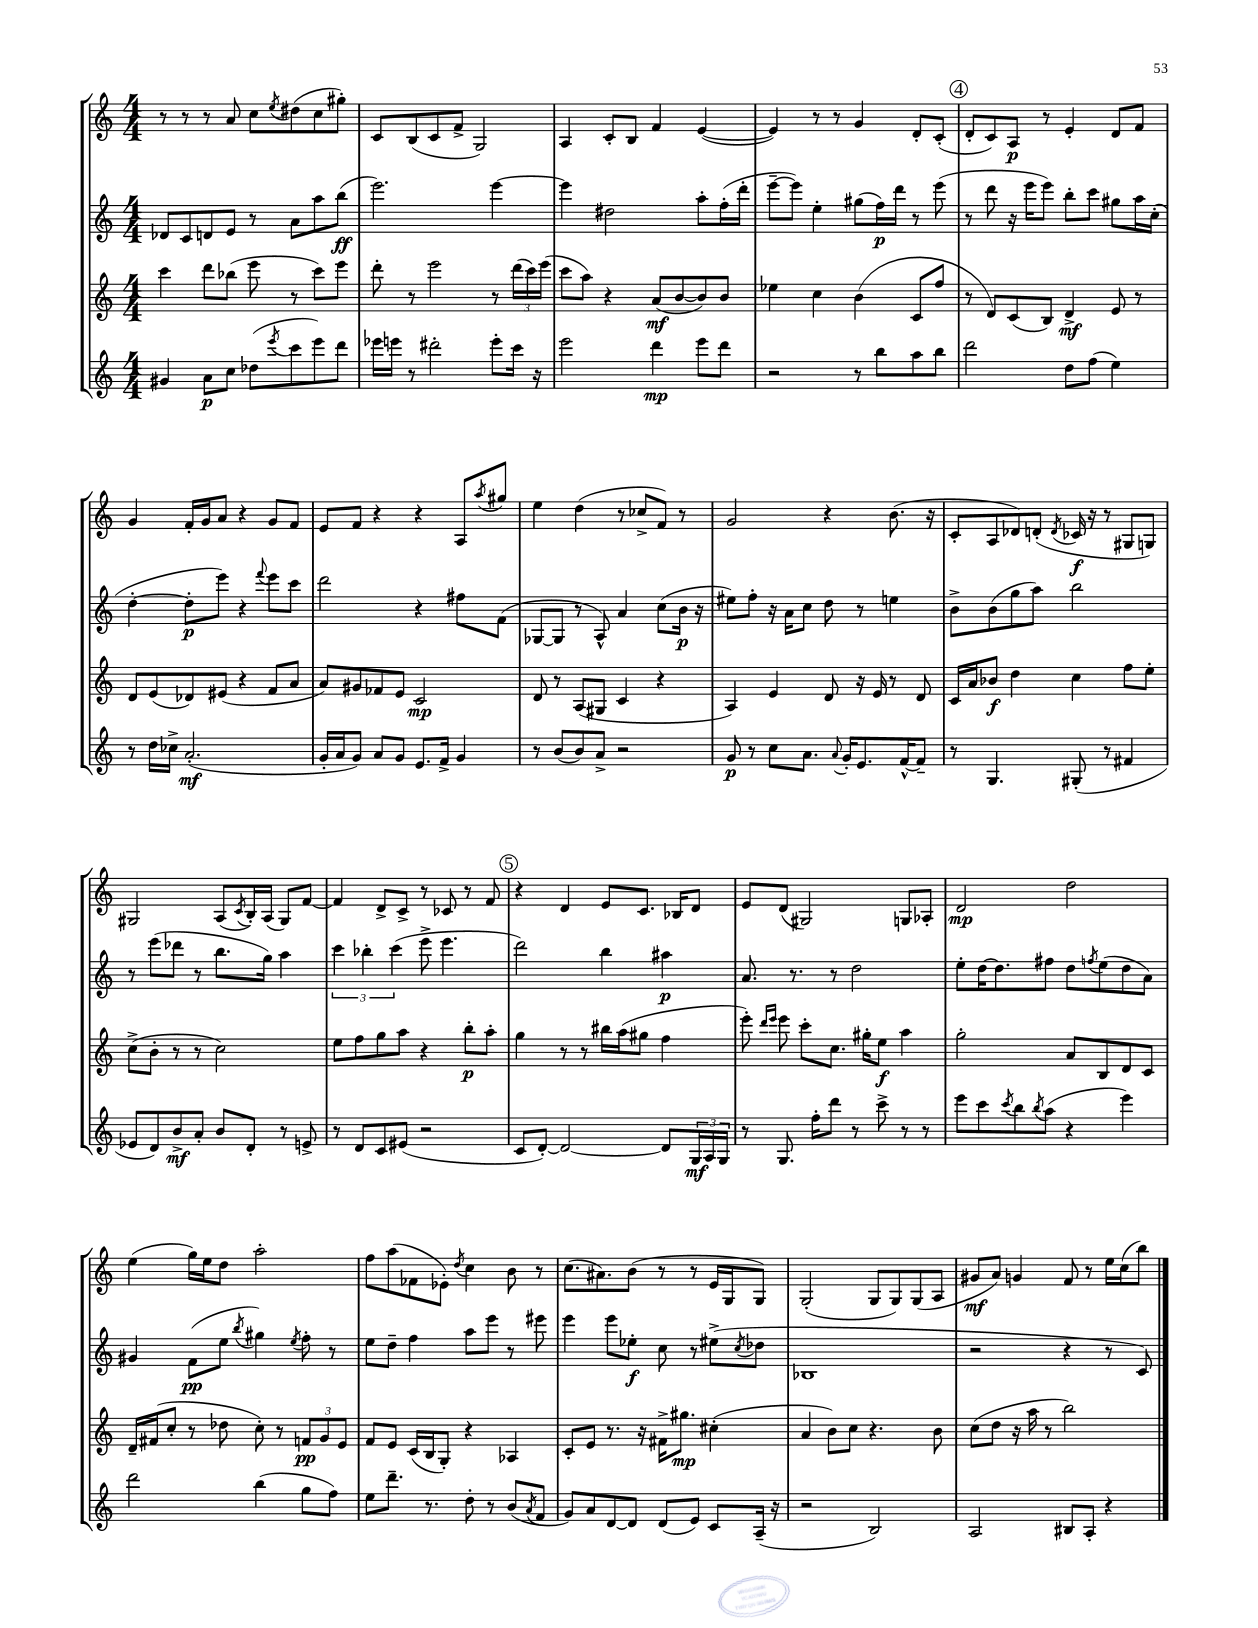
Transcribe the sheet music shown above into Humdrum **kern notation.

**kern	**kern	**kern	**kern
*staff4	*staff3	*staff2	*staff1
*clefG2	*clefG2	*clefG2	*clefG2
*k[]	*k[]	*k[]	*k[]
*M4/4	*M4/4	*M4/4	*M4/4
4g#	4ccc	8d-	8r
.	.	8c	8r
8a	8ddd	8d	8r
8cc	(8bb-	8e	8a
(8dd-	8eee	8r	8cc
8qeee	.	.	8qee
8ccc	8r	8a	(8dd#
8eee)	8ccc)	8aa	8cc
8ddd	8eee	(8bb	8gg#')
=	=	=	=
16eee-	8ddd'	2.eee)	8c
16eee	.	.	.
8r	8r	.	(8B
2ddd#'	2eee	.	8c
.	.	.	8f^
.	.	.	2G)
8eee'	8r	[4eee	.
16ccc	(24ddd	.	.
.	24ccc)	.	.
16r	.	.	.
.	(24eee	.	.
=	=	=	=
2eee	8ccc	4eee]	4A
.	8aa)	.	.
.	4r	2dd#	8c'
.	.	.	8B
4ddd	(8a	.	4f
.	[8b	.	.
8eee	8b])	8aa'	([4e
8ddd	8b	(16ff'	.
.	.	16ddd'	.
=	=	=	=
2r	4ee-	[8eee~	4e])
.	.	8eee])	.
.	4cc	4ee'	8r
.	.	.	8r
8r	(4b	(8gg#	4g
8bb	.	16ff)	.
.	.	16ddd	.
8aa	8c	8r	8d'
8bb	8ff	(8eee	(8c'
=	=	=	=
2ddd	8r	8r	8d'
.	8d)	8ddd	8c)
.	(8c	16r	8A
.	.	16eee	.
.	8B)	8eee)	8r
8dd	4d^	8bb'	4e'
(8ff	.	8ccc	.
4ee)	8e	8gg#	8d
.	8r	16aa	8f
.	.	(16cc'	.
=	=	=	=
8r	8d	[4dd'	4g
16dd	(8e	.	.
16cc-^	.	.	.
(2.a'	8d-)	8dd']	16f'
.	.	.	16g
.	(8e#	8eee)	8a
.	4r	4r	4r
.	.	8qqfff	.
.	8f	8eee	8g
.	8a	8ccc	8f
=	=	=	=
16g'	8a)	2ddd	8e
16a	.	.	.
8g)	8g#	.	8f
8a	8f-	.	4r
8g	8e	.	.
8.e	2c	4r	4r
16f^	.	.	.
4g	.	8ff#	8A
.	.	.	8qaa
.	.	(8f	8gg#
=	=	=	=
8r	8d	[8G-	4ee
(8b	8r	8G-]	.
8b)	(8A	8r	(4dd
8a^	8G#	8A^^)	.
2r	4c	4a	8r
.	.	.	8cc-^
.	4r	(8cc	8f)
.	.	16b	8r
.	.	16r	.
=	=	=	=
8g	4A)	8ee#)	2g
8r	.	8ff'	.
8cc	4e	16r	.
.	.	16a	.
8.a	.	8cc	.
.	8d	8dd	4r
8qqa	.	.	.
16g'	.	.	.
8.e	16r	8r	.
.	16e	.	.
.	8r	4ee	(8.b
[16f^^	.	.	.
8f~]	8d	.	.
.	.	.	16r
=	=	=	=
8r	16c	8b^	8c'
.	16a	.	.
4.G	8b-	(8b	8A
.	4dd	8gg	8d-)
.	.	8aa)	(8d'
.	.	.	8qd
(8G#'	4cc	2bb	16c-
.	.	.	16r
8r	.	.	8r
4f#	8ff	.	8G#
.	8ee'	.	8G)
=	=	=	=
8e-	(8cc^	8r	2G#
8d)	8b'	(8eee	.
8b^	8r	8ddd-	.
8a'	8r	8r	.
8b	2cc)	8.bb	(8A
.	.	.	8qc
8d'	.	.	16B')
.	.	16gg)	(16A
8r	.	4aa	8G#)
8e^	.	.	[8f
=	=	=	=
8r	8ee	6ccc	4f]
8d	8ff	.	.
.	.	6bb-'	.
8c	8gg	.	8d^
.	.	(6ccc	.
(8e#	8aa	.	8c^
2r	4r	8eee^	8r
.	.	4.eee	8c-
.	8bb'	.	8r
.	8aa'	.	8f
=	=	=	=
8c	4gg	2ddd)	4r
[8d')	.	.	.
2d_	8r	.	4d
.	8r	.	.
.	16bb#	4bb	8e
.	(16aa	.	.
.	8gg#	.	8.c
8d]	4ff	4aa#	.
.	.	.	16B-
24G	.	.	8d
24A	.	.	.
24G	.	.	.
=	=	=	=
8r	8eee')	8.a	8e
.	16qqddd	.	.
.	16qqeee	.	.
8.G	8eee	.	(8d
.	.	8.r	.
.	8ccc'	.	2G#)
16ff'	.	.	.
8ddd	8.cc	8r	.
8r	.	2dd	.
.	16gg#'	.	.
8ccc^	8ee	.	.
8r	4aa	.	8G
8r	.	.	8A-'
=	=	=	=
8eee	2gg'	8ee'	2d
8ccc	.	[16dd	.
.	.	8.dd]	.
8qccc	.	.	.
8bb	.	.	.
8qbb	.	.	.
(8aa	.	8ff#	.
4r	8a	8dd	2dd
.	.	8qff	.
.	8B	(8ee	.
4eee)	8d	8dd	.
.	8c	8a)	.
=	=	=	=
2ddd	16d~	4g#	(4ee
.	(16f#	.	.
.	8cc'	.	.
.	8r	(8f	16gg)
.	.	.	16ee
.	8dd-	8ee	8dd
.	.	8qbb	.
(4bb	8cc')	4gg#)	2aa'
.	8r	.	.
.	.	8qee	.
8gg	12f	8ff'	.
.	12g	.	.
8ff)	.	8r	.
.	12e	.	.
=	=	=	=
8ee	8f	8ee	8ff
8.ddd~	8e	8dd~	(8aa
.	(16c	4ff	8f-
8.r	16B	.	.
.	8G')	.	8e-')
.	.	.	8qdd
8dd'	4r	8aa	4cc
8r	.	8eee	.
(8b	4A-	8r	8b
8qa	.	.	.
8f	.	8eee#	8r
=	=	=	=
8g)	8c'	4eee	(8.cc
8a	8e	.	.
.	.	.	8.a#)
[8d	8.r	8eee	.
8d]	.	8ee-'	(8b
.	16r	.	.
(8d	16f#^	8cc	8r
.	8.gg#	.	.
8e)	.	8r	8r
8c	(4cc#'	(8ee#^	16e
.	.	.	16G
.	.	8qcc	.
(16A~	.	8dd-	8G)
16r	.	.	.
=	=	=	=
2r	4a	1B-	(2G'
.	8b)	.	.
.	8cc	.	.
2B)	4.r	.	8G
.	.	.	8G)
.	.	.	(8G
.	8b	.	8A
=	=	=	=
2A	(8cc	2r	8g#
.	8dd	.	8a)
.	16r	.	4g
.	16aa	.	.
.	8r	.	.
8B#	2bb)	4r	8f
8A'	.	.	8r
4r	.	8r	16ee
.	.	.	(16cc
.	.	8c)	8bb)
==	==	==	==
*-	*-	*-	*-
